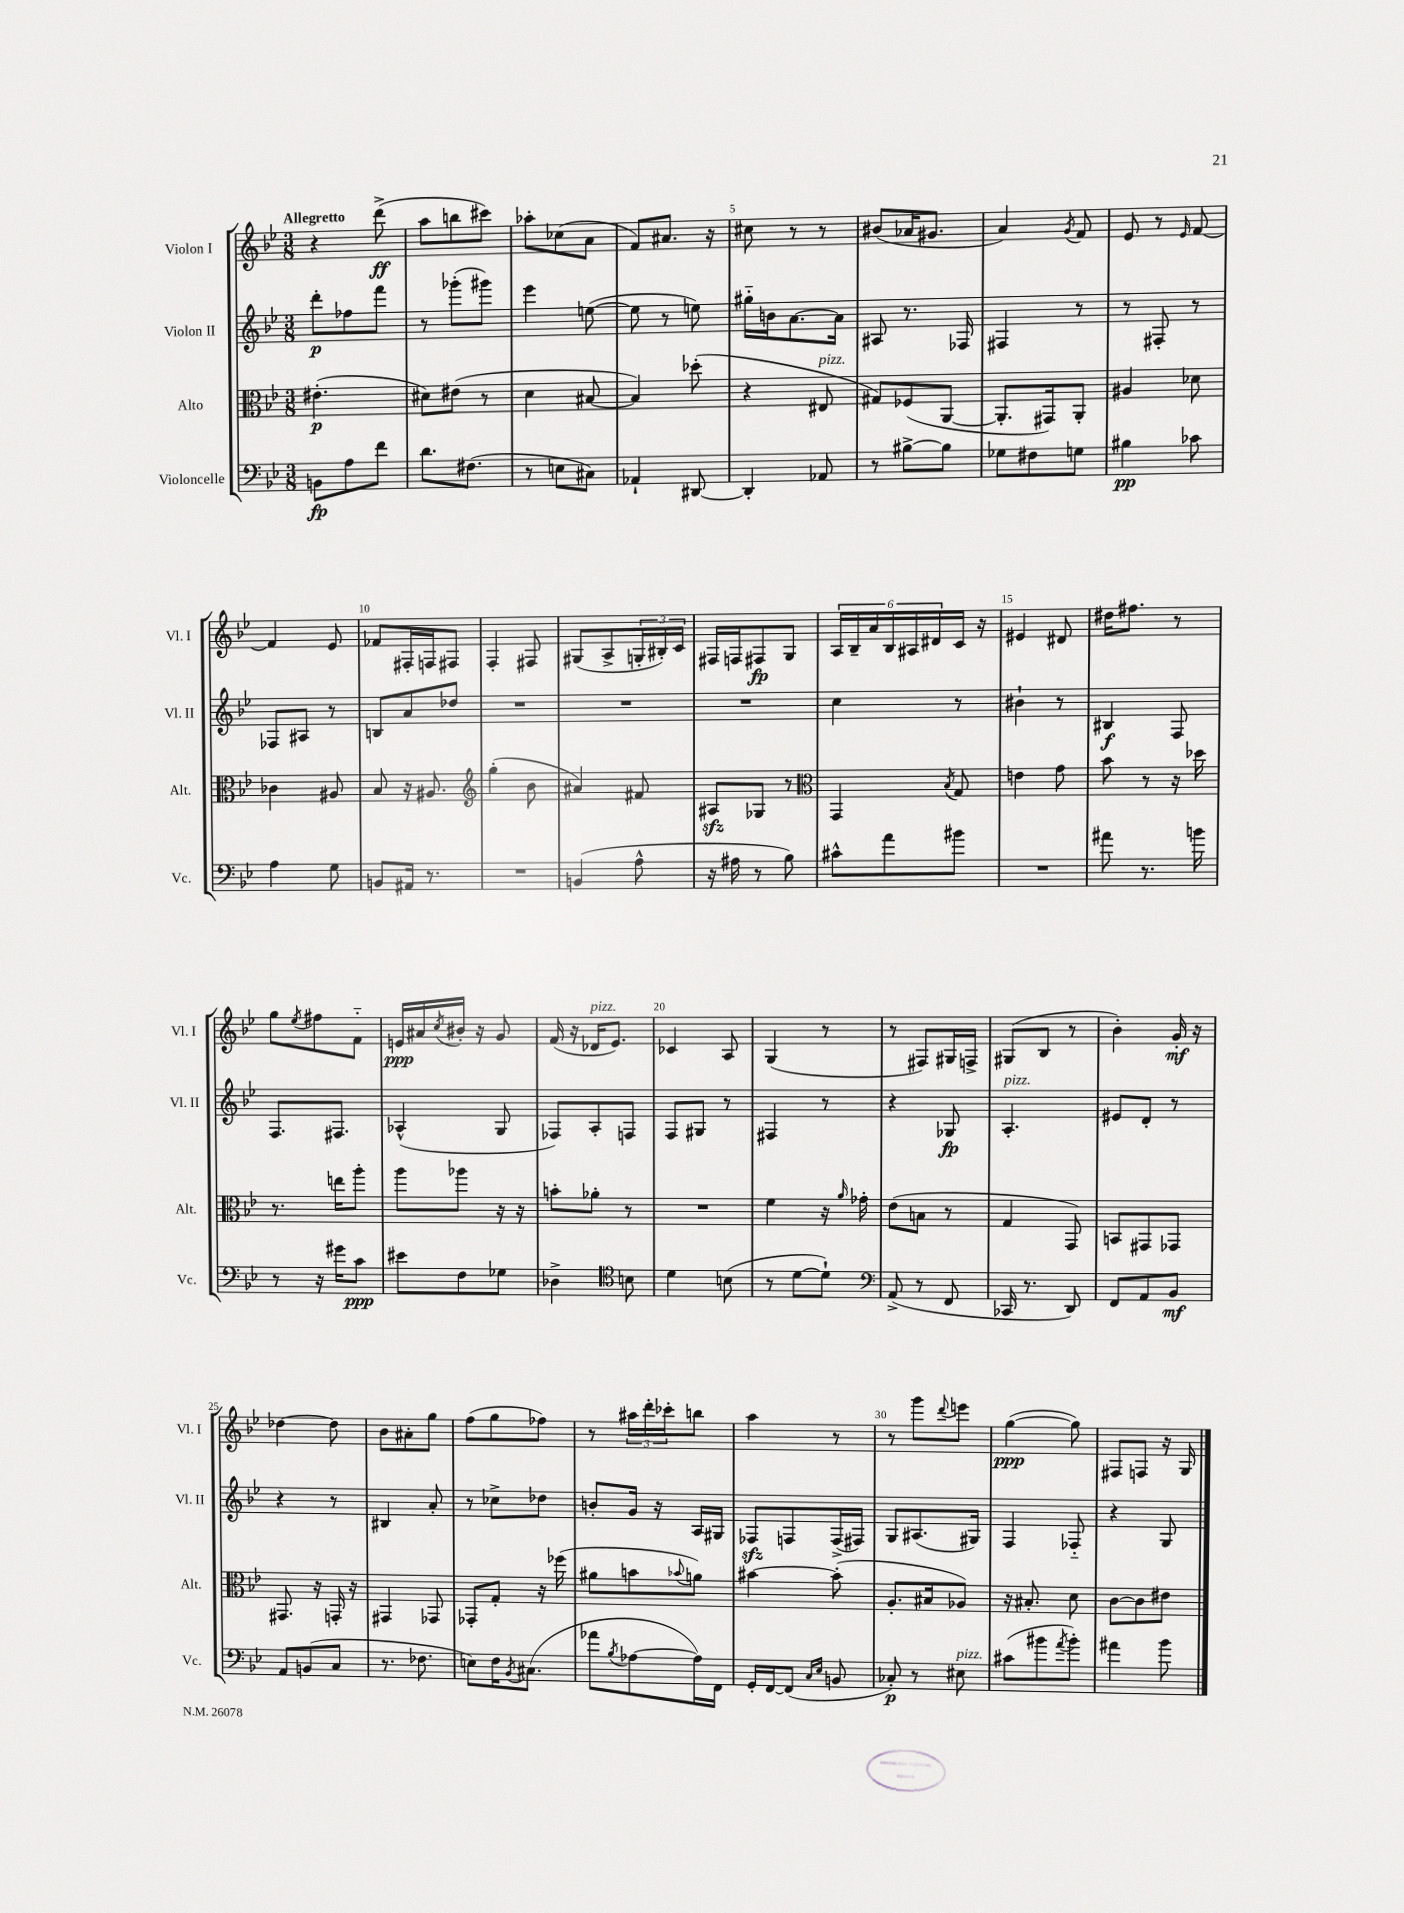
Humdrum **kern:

**kern	**kern	**kern	**kern
*staff4	*staff3	*staff2	*staff1
*clefF4	*clefC3	*clefG2	*clefG2
*k[b-e-]	*k[b-e-]	*k[b-e-]	*k[b-e-]
*M3/8	*M3/8	*M3/8	*M3/8
8BB	(4.e#'	8ddd'	4r
8A	.	8ff-	.
8f	.	8fff	(8ddd^
=	=	=	=
8.d	8d#)	8r	8aa
.	(8e#	(8ggg-'	8bb
(8.F#	.	.	.
.	8r	8ggg#)	8ccc#)
=	=	=	=
8r	4d	4eee-	8aa-'
8E	.	.	(8cc-
8C#)	[8B#	([8ee	8a
=	=	=	=
4AA-`	4B#])	8ee]	8f)
.	.	8r	8.a#
[8DD#	(8dd-'	8ee)	.
.	.	.	16r
=	=	=	=
4DD#']	4r	16gg#'~	8cc#
.	.	16b	.
.	.	[8.a	8r
8AA-	8E#	.	8r
.	.	16a]	.
=	=	=	=
8r	8G#)	8A#	(8b#
[8B#^	(8F-	8.r	16a-
.	.	.	8.g#
8B#]	[8AA	.	.
.	.	16F-	.
=	=	=	=
8G-	8.AA']	4F#	4a)
8F#	.	.	.
.	16GG#)	.	.
.	.	.	8qg
8G	8AA'	8r	8f
=	=	=	=
4B#	4A#	8r	8e-
.	.	8F#'	8r
.	.	.	16qqe-
8c-	8d-	8r	[8f
=	=	=	=
4A	4c-	8F-	4f]
.	.	8A#	.
8G	8A#	8r	8e-
=	=	=	=
8BB	8B-	8B	8f-
16AA#	16r	8a	16F#'
8.r	8.A#	.	16F
.	.	8dd-	8F#
=	=	=	=
*	*clefG2	*	*
4.r	(4gg'	4.r	4F'
.	8b-	.	8F#
=	=	=	=
(4BB	4a#)	4.r	(8G#
.	.	.	8A^
8A^^	8f#	.	24G'
.	.	.	24B#')
.	.	.	24c
=	=	=	=
16r	8A#	4.r	16F#
16A#	.	.	16F
8r	8G-	.	8F#
8B-)	8r	.	8G
=	=	=	=
*	*clefC3	*	*
8c#^^	4GG	4cc	24A
.	.	.	24B-~
.	.	.	24a
8a	.	.	24B-
.	.	.	24A#
.	.	.	24d#
.	8qB-	.	.
8b#	8G	8r	16c
.	.	.	16r
=	=	=	=
4.r	4e	4b#`	4e#
.	8g	8r	8d#
=	=	=	=
8a#	8b-	4B#	16dd#
.	.	.	8.ff#
8.r	8r	.	.
.	16r	8F	8r
16b	16dd-	.	.
=	=	=	=
8r	8.r	8.F	8gg
.	.	.	8qee-
16r	.	.	8ff#
16g#	16ee	8.F#	.
8c	8aa'	.	8f'~
=	=	=	=
8e#	8aa	(4A-^^	16e
.	.	.	16a#
.	.	.	8qcc
8F	8aa-	.	16b#'
.	.	.	16r
8G-	16r	8G	8g
.	16r	.	.
=	=	=	=
4D-^	8b'	8F-)	(16f
.	.	.	16r
.	8a-'	8A'	16d-
.	.	.	8.e-)
*clefC4	*	*	*
8B	8r	8F	.
=	=	=	=
4d	4.r	8F	4c-
.	.	8G#	.
(8B	.	8r	8A
=	=	=	=
8r	4f	4F#	(4G
[8d	.	.	.
8d`])	16r	8r	8r
.	16qqa	.	.
.	16g-'	.	.
=	=	=	=
*clefF4	*	*	*
(8AA^	(8e-	4r	8r
8r	8B	.	8F#)
8FF	8r	8G-	16G#
.	.	.	16F^
=	=	=	=
16CC-	4G	4.A'	(8G#
8.r	.	.	.
.	.	.	8B-
8DD)	8GG)	.	8r
=	=	=	=
8FF	8BB	8e#	4b-')
8AA	8GG#	8d'	.
8BB-	8GG-	8r	16g'
.	.	.	16r
=	=	=	=
8AA	8.GG#	4r	[4dd-
(8BB	.	.	.
.	16r	.	.
8C	16GG'	8r	8dd-]
.	16r	.	.
=	=	=	=
8.r	4GG#	4B#	8b-
.	.	.	8a#'
8.F-	.	.	.
.	8GG-	8a'	8gg
=	=	=	=
8E)	8GG-'	8r	(8ff
16F	8G'	8cc-^	8gg
8qBB-	.	.	.
(8.C#	.	.	.
.	16r	8dd-	8ff-)
.	(16ff-	.	.
=	=	=	=
8a-	8a#	8b'	8r
8qB-	.	.	.
[8A-	8b	16g	24aa#
.	.	.	24ddd'
.	.	16r	.
.	.	.	24ccc-'
.	8qqb-	.	.
16A-])	8a)	16A	8bb
16FF	.	16G#	.
=	=	=	=
16GG'	[4b#	8F-	4aa
[16FF	.	.	.
(8FF]	.	8F	.
16qqC	.	.	.
16qqE-	.	.	.
8BB	(8b#']	(16F^	8r
.	.	16F#)	.
=	=	=	=
8C-')	8.A'	8G	8r
8r	.	(8.A#	8ggg
.	16B#	.	.
.	.	.	8qqddd
8E#	8A-)	.	8eee
.	.	16G#)	.
=	=	=	=
(8c#	16r	4F	([4gg
.	8.B#'	.	.
8b#	.	.	.
8qa	.	.	.
8b#')	8d	8F-'~	8gg])
=	=	=	=
4a#	[8c	4r	8F#
.	8c]	.	8F
8b-	8e#	8G	16r
.	.	.	16G
==	==	==	==
*-	*-	*-	*-
